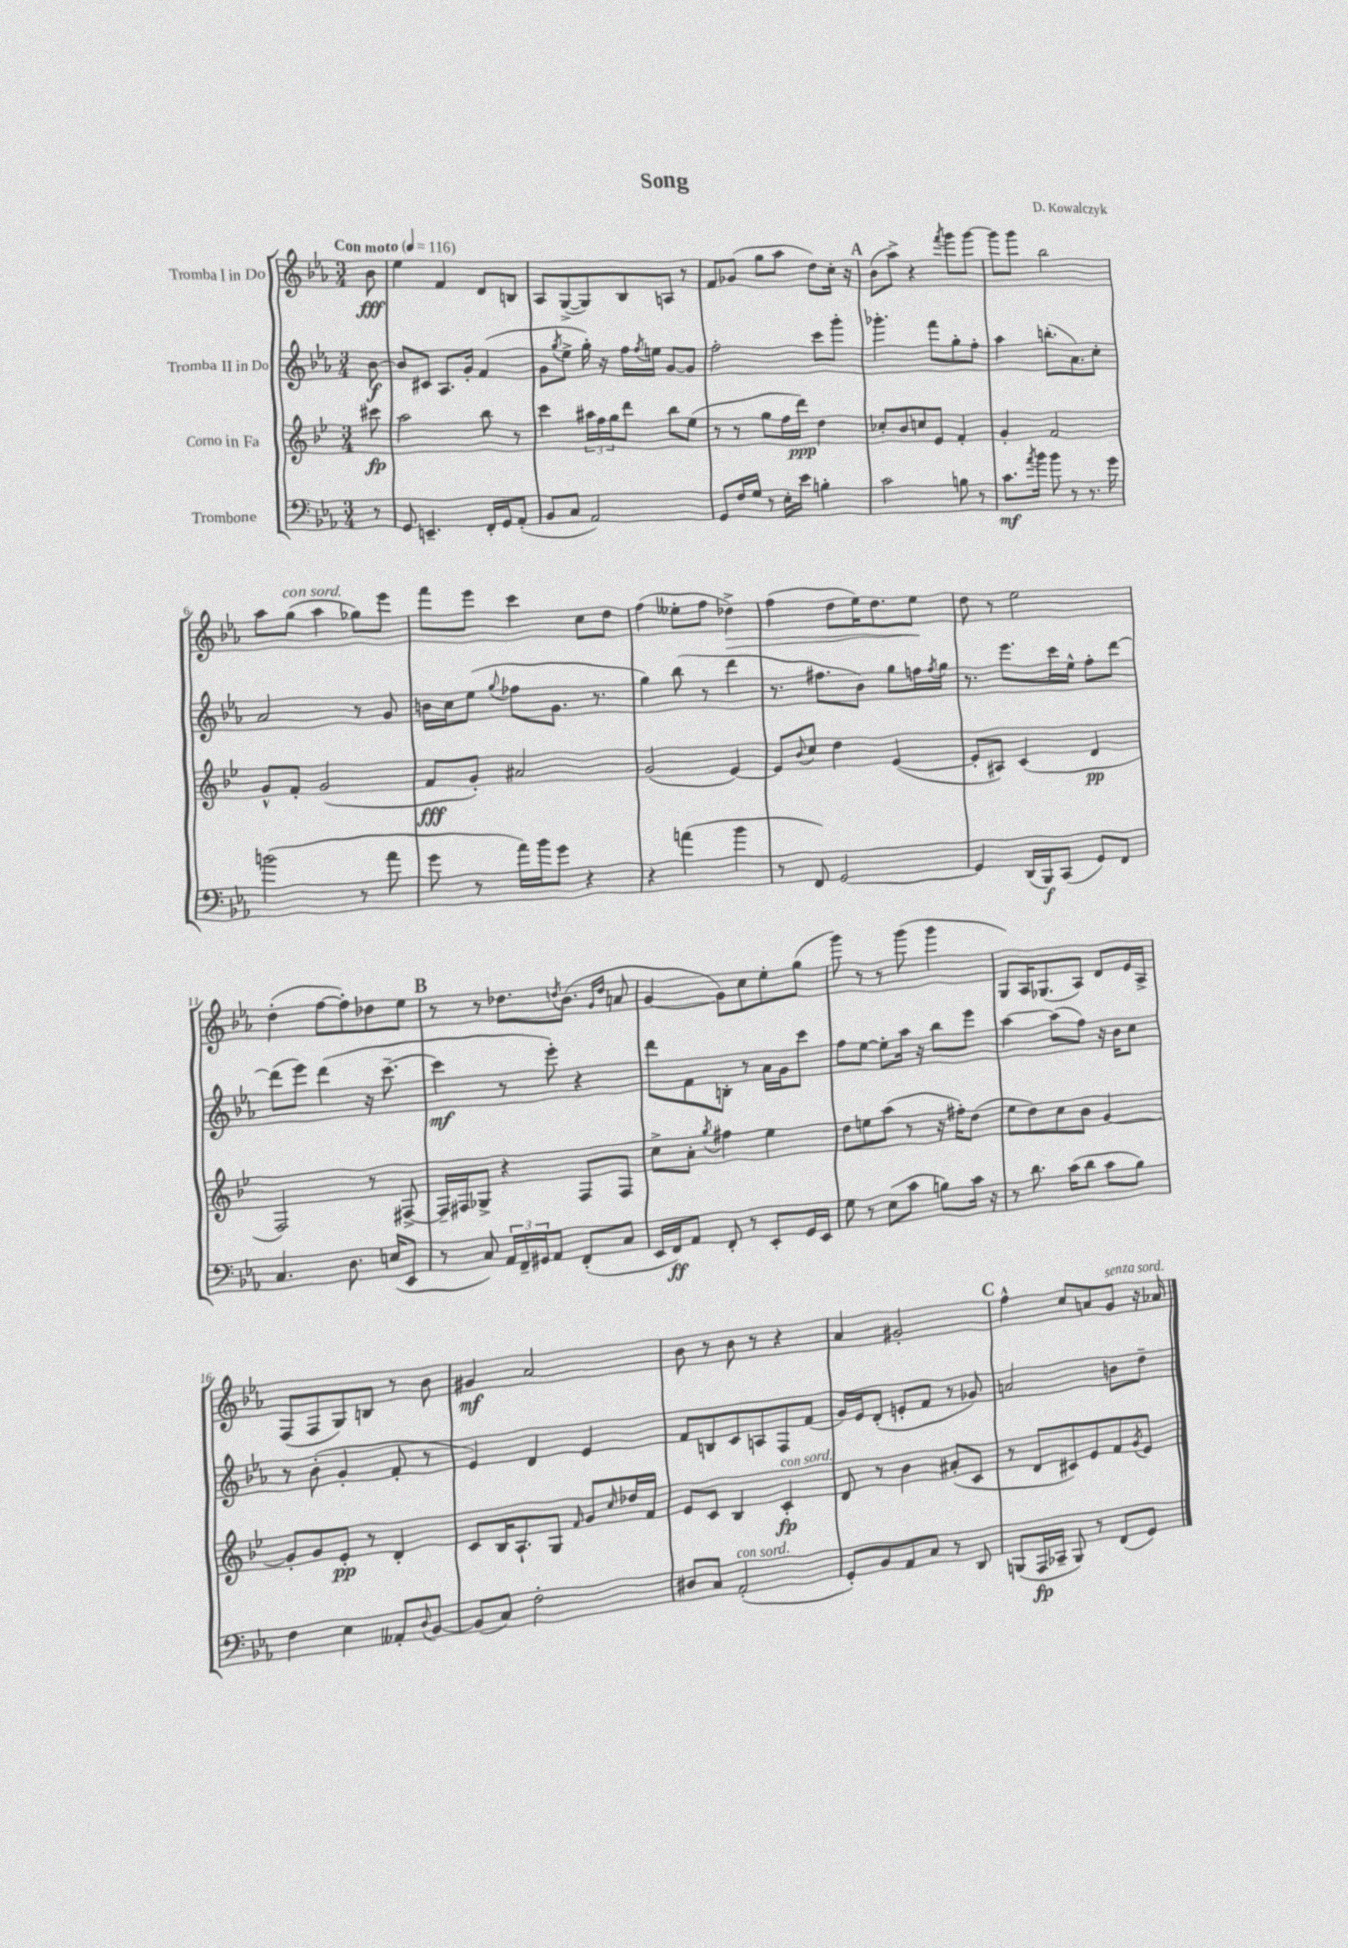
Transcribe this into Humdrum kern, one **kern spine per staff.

**kern	**kern	**kern	**kern
*staff4	*staff3	*staff2	*staff1
*clefF4	*clefG2	*clefG2	*clefG2
*k[b-e-a-]	*k[b-e-]	*k[b-e-a-]	*k[b-e-a-]
*M3/4	*M3/4	*M3/4	*M3/4
*MM116	*MM116	*MM116	*MM116
8r	8ccc#	[8b-	8b-
=	=	=	=
8GG	2aa	8b-]	4ee-
4.EE~	.	8c#	.
.	.	8.A-	4f
.	.	16g'	.
16FF'	8bb-	(4f	8d
16GG	.	.	.
(8AA-'	8r	.	8B
=	=	=	=
8BB-	4ccc	8g	8A-
.	.	8qgg	.
8C	.	8ee-^	([8G^
2AA-)	24aa#	16gg')	8G])
.	24ff	.	.
.	.	16r	.
.	24gg	.	.
.	8ddd	16ff	8B-
.	.	8qff	.
.	.	16ee	.
.	8bb-	[8g	8A
.	(8ee-	8g]	8r
=	=	=	=
8GG	8r	2ff'	8f
16F	8r	.	(8g-
16G	.	.	.
8r	8gg	.	8gg
16E-'	16ff	.	8aa-
16e-	16ddd)	.	.
4B'	4dd	8ccc	8dd)
.	.	8ggg'	16cc'
.	.	.	16r
=	=	=	=
2c	8cc-'	4.ggg-'	(8b-
.	8b-	.	8aa-^)
.	8cc	.	4r
.	8e-	8fff	.
.	.	.	8qfff
8B	4f'	8gg'	8ggg
8r	.	8ff'	[8ggg
=	=	=	=
8.c	4g'	4aa-	8ggg]
.	.	.	8ggg
8qa-	.	.	.
16b-	.	.	.
8b-	2f	(8.bb'	2bb-
8r	.	.	.
.	.	8.a-)	.
8.r	.	.	.
.	.	8cc'	.
16g	.	.	.
=	=	=	=
(2b	8g^^	2a-	8aa-
.	8f'	.	(8gg
.	(2g	.	4aa-
8r	.	8r	8gg-)
8a-	.	8g	8eee-
=	=	=	=
8g	8f	16b	8fff
.	.	16cc	.
8r	8g')	(8ee-	8eee-
.	.	8qqgg	.
16a-)	2a#	8ff-	4ccc
16b-	.	.	.
8g	.	8.g	.
4r	.	.	8cc
.	.	8.r	.
.	.	.	8dd
=	=	=	=
4r	(2g	4gg)	(4ff
(4a	.	(8bb-	8ee--'
.	.	8r	8ff
4b-	[4e-)	4ddd	4dd-^)
=	=	=	=
8r	8e-]	8.r	(4ff
.	8qqb-	.	.
8FF)	8cc	.	.
.	.	8.ff#	.
[2GG	4dd	.	8dd
.	.	8b-)	16ee-)
.	.	.	8.dd
.	([4e-	8gg	.
.	.	16ff	8ee-
.	.	8qff	.
.	.	16gg	.
=	=	=	=
4GG]	8e-']	8.r	8dd
.	8A#)	.	8r
.	.	8.eee-	.
(16DD	(4c	.	2ee-
16BBB-)	.	.	.
(8CC	.	16ccc	.
.	.	16ee-^^	.
8GG)	4d	8ff'	.
8FF	.	[8ddd	.
=	=	=	=
4.C	2F)	(8ddd]	(4dd'
.	.	8eee-)	.
.	.	(4ddd	[8ff
8.D	.	.	8ff'])
.	8r	16r	8dd-
(16E	.	[8.ccc~	.
8EE-	[8F#^	.	8ee-
=	=	=	=
8r	16F#~]	4ccc]	8r
.	16F#	.	.
8C)	8G-^	.	8r
24AA-	4r	8r	8.dd-
24FF~	.	.	.
24GG#	.	.	.
8AA-	.	8eee-')	.
.	.	.	8qdd
.	.	.	(8.b-
(8FF'	8F#	4r	.
.	.	.	16qqg
.	.	.	16qqdd
8C	8F#	.	8a
=	=	=	=
16EE-	8cc^	8ddd	[4g
16FF)	.	.	.
8AA-	8a'	8f	.
.	8qgg	.	.
8FF'	4ff#	8B'	8g])
8r	.	8r	8cc
8EE-'	4ee-	16a-	8ee-'
.	.	16g	.
16GG	.	8ccc	(8gg
16EE-	.	.	.
=	=	=	=
8G	8dd	8ff	8ggg)
8r	8ee	[8ee-	8r
(8E-	(8aa	8ee-']	8r
8c	8r	16aa-	(8ggg
.	.	16r	.
8B)	16r	8bb-	4ggg
.	16ff#')	.	.
16c	(8dd	8eee-	.
16r	.	.	.
=	=	=	=
8r	8ee-	[4aa-	8G)
8.d	8dd)	.	16A-
.	.	.	(8.G-
.	8cc	(8aa-]	.
(16c	.	.	.
8d	8b-	8ff)	8A-)
8c	[4g	16r	8d
.	.	16b-	.
8B-)	.	8cc	16e-
.	.	.	16A-^
=	=	=	=
4F	8g']	8r	(8F
.	8g	(8b-'	8F
4E-	8e-'	4g'	8G)
.	8r	.	8B
8AA--'	4d'	8f'	8r
8qqD	.	.	.
[8BB-	.	8r	8b-
=	=	=	=
(8BB-]	8c	4e-)	4g#
8C)	16B-	.	.
.	8.A`	.	.
2F'	.	4d	2a-
.	8G	.	.
.	16qqf	.	.
.	8g	4e-	.
.	16qqcc	.	.
.	16dd-	.	.
.	16f	.	.
=	=	=	=
8D#	8e-	8f	8b-
8C	8c	8B	8r
(2AA-'	4B-	8c	8b-
.	.	8A	8r
.	4c'	8F	4r
.	.	(8f	.
=	=	=	=
8GG')	8d	16g)	4a-
.	.	16e-	.
8BB-	8r	(8d'	.
8AA-	4b-	8e'	2g#'
8C	.	8f	.
8r	(8a#'	8r	.
8DD	8c	8g-)	.
=	=	=	=
(8BBB	8r	2a	4ff^^
16AAA-	8d	.	.
16CC-~	.	.	.
8BBB)	8c#)	.	8cc
8r	8e-	.	8a
(8FF	8f	8b	8g
.	8qg	.	.
8GG)	8e-	8dd~	16r
.	.	.	16a-
==	==	==	==
*-	*-	*-	*-
